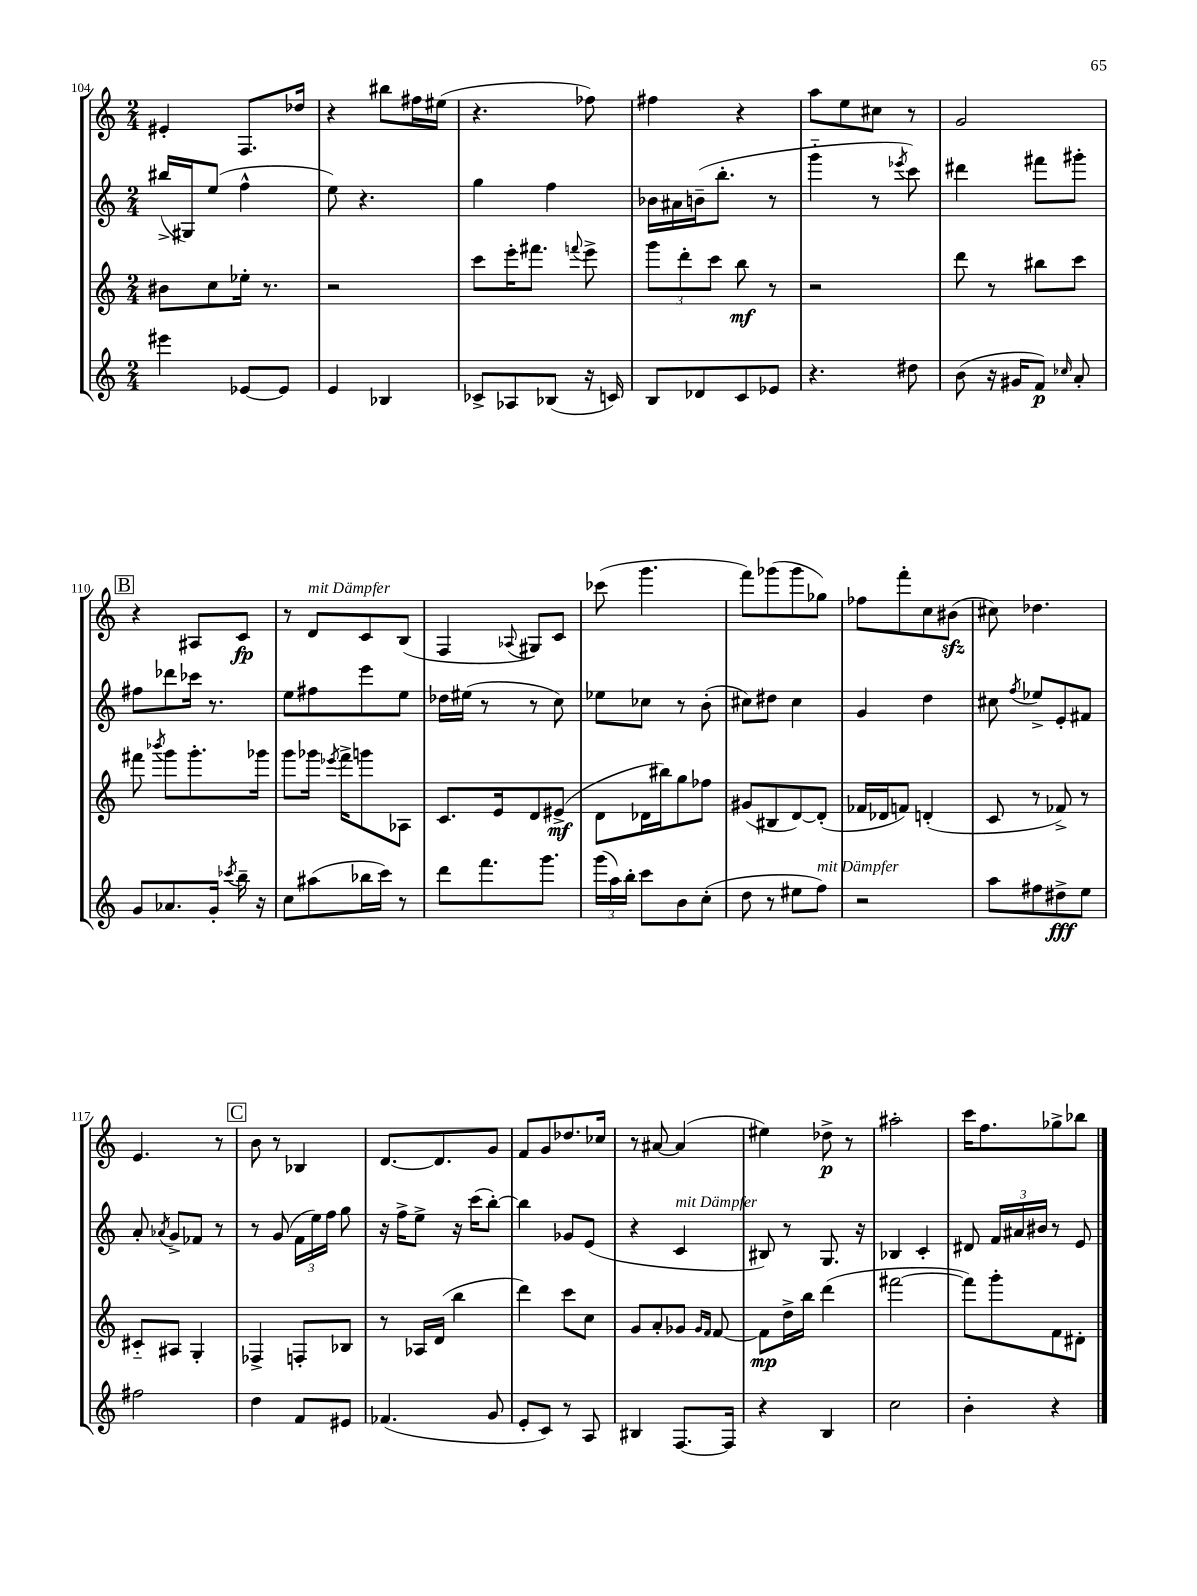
<<
\new StaffGroup <<
\new Staff = "s0" {
    \clef treble \key c \major \numericTimeSignature \time 2/4
    \autoBeamOff eis'4-. f8.[ des''16] |
    r4 bis''8[ fis''16 eis''16]( |
    r4. fes''8) |
    fis''4 r4 |
    a''8[ e''8 cis''8] r8 |
    g'2 |
    \mark \markup { \box "B" } r4 ais8[ c'8]\fp |
    r8 d'8[^\markup { \italic "mit Dämpfer" } c'8 b8]( |
    f4 \appoggiatura { aes8 } gis8[) c'8] |
    ces'''8( g'''4. |
    f'''8[) ges'''8( ges'''8 ges''8]) |
    fes''8[ f'''8-. c''8 bis'8]\sfz( |
    cis''8) des''4. |
    e'4. r8 |
    \mark \markup { \box "C" } b'8 r8 bes4 |
    d'8.[~ d'8. g'8] |
    f'8[ g'8 des''8. ces''16] |
    r8 ais'8~ ais'4( |
    eis''4) des''8->\p r8 |
    ais''2-. |
    c'''16[ f''8. ges''8-> bes''8] \bar "|." |
}
\new Staff = "s1" {
    \clef treble \key c \major \numericTimeSignature \time 2/4
    \autoBeamOff bis''16[->( gis16) e''8]( f''4-^ |
    e''8) r4. |
    g''4 f''4 |
    bes'16[ ais'16 b'16--( b''8.]-. r8 |
    g'''4-_ r8 \acciaccatura { ees'''8 } c'''8) |
    dis'''4 fis'''8[ gis'''8]-. |
    \mark \markup { \box "B" } fis''8[ des'''8 ces'''16] r8. |
    e''8[ fis''8 e'''8 e''8] |
    des''16[ eis''16]( r8 r8 c''8) |
    ees''8[ ces''8] r8 b'8-.( |
    cis''8[) dis''8] cis''4 |
    g'4 d''4 |
    cis''8 \acciaccatura { f''8 } ees''8[-> e'8-. fis'8] |
    a'8-. \acciaccatura { aes'8 } g'8[-> fes'8] r8 |
    \mark \markup { \box "C" } r8 g'8( \tuplet 3/2 { f'16[ e''16) f''16] } g''8 |
    r16 f''16[-> e''8]-> r16 c'''16[( b''8]~-.) |
    b''4 ges'8[ e'8]( |
    r4 c'4^\markup { \italic "mit Dämpfer" } |
    bis8) r8 g8. r16 |
    bes4 c'4-. |
    dis'8 \tuplet 3/2 { f'16[ ais'16 bis'16] } r8 e'8 \bar "|." |
}
\new Staff = "s2" {
    \clef treble \key c \major \numericTimeSignature \time 2/4
    \autoBeamOff bis'8[ c''8 ees''16]-. r8. |
    r2 |
    c'''8[ e'''16-. fis'''8.] \appoggiatura { f'''8 } e'''8-> |
    \tuplet 3/2 { g'''8[ d'''8-. c'''8] } b''8\mf r8 |
    r2 |
    d'''8 r8 bis''8[ c'''8] |
    \mark \markup { \box "B" } fis'''8 \acciaccatura { bes'''8 } g'''8[ g'''8.-. ges'''16] |
    g'''8[ ges'''16] \acciaccatura { ees'''8 } f'''16[-> g'''8 aes8] |
    c'8.[ e'16 d'8 eis'8]->\mf( |
    d'8[ des'16 bis''16) g''8 fes''8] |
    gis'8[( bis8 d'8~) d'8]-.( |
    fes'16[ des'16 f'8]) d'4-.( |
    c'8 r8 fes'8->) r8 |
    cis'8[-_ ais8] g4-. |
    \mark \markup { \box "C" } fes4-> f8[-. bes8] |
    r8 aes16[ d'16]( b''4 |
    d'''4) c'''8[ c''8] |
    g'8[ a'8-. ges'8] \grace { ges'16[ f'16] } f'8~ |
    f'8[\mp d''16-> b''16] d'''4( |
    fis'''2~ |
    fis'''8[) g'''8-. f'8 dis'8]-. \bar "|." |
}
\new Staff = "s3" {
    \clef treble \key c \major \numericTimeSignature \time 2/4
    \autoBeamOff eis'''4 ees'8[~ ees'8] |
    e'4 bes4 |
    ces'8[-> aes8 bes8]( r16 c'16) |
    b8[ des'8 c'8 ees'8] |
    r4. dis''8 |
    b'8( r16 gis'16[ f'8]\p) \grace { ces''16 } a'8-. |
    \mark \markup { \box "B" } g'8[ aes'8. g'16]-. \acciaccatura { ces'''8 } b''16-- r16 |
    c''8[ ais''8( bes''16 c'''16]) r8 |
    d'''8[ f'''8. g'''8.] |
    \tuplet 3/2 { g'''16[( a''16) b''16]-. } c'''8[ b'8 c''8]-.( |
    d''8 r8 eis''8[ f''8]^\markup { \italic "mit Dämpfer" }) |
    r2 |
    a''8[ fis''8 dis''8->\fff e''8] |
    fis''2 |
    \mark \markup { \box "C" } d''4 f'8[ eis'8] |
    fes'4.( g'8 |
    e'8[-. c'8]) r8 a8 |
    bis4 f8.[~ f16] |
    r4 b4 |
    c''2 |
    b'4-. r4 \bar "|." |
}
>>
>>
\layout { \context { \Score currentBarNumber = #104 } }
